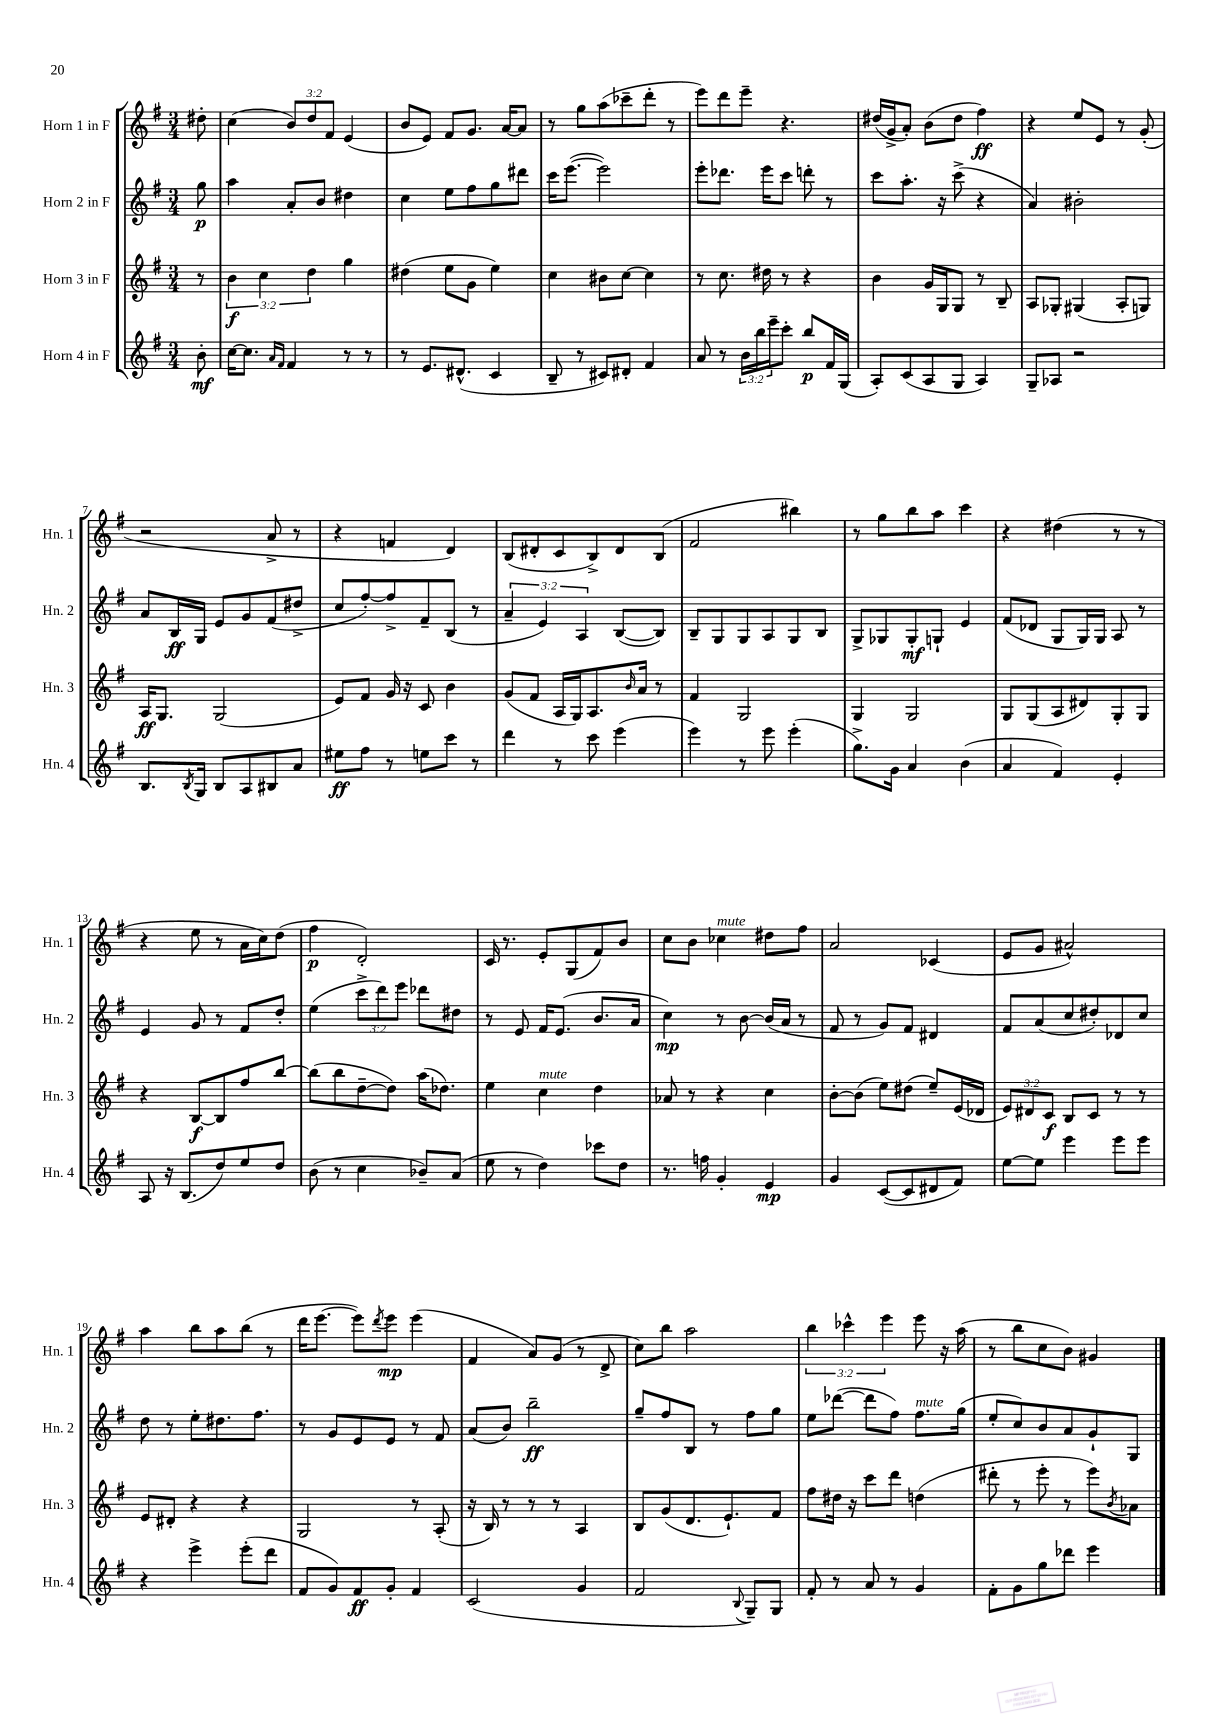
<<
\new StaffGroup <<
\new Staff = "s0" \with { instrumentName = "Horn 1 in F" shortInstrumentName = "Hn. 1" } {
    \clef treble \key g \major \numericTimeSignature \time 3/4 \override Staff.TupletNumber.text = #tuplet-number::calc-fraction-text \partial 8
    dis''8-. |
    c''4( \tuplet 3/2 { b'8) d''8 fis'8 } e'4( |
    b'8 e'8) fis'8 g'8. a'16~ a'8 |
    r8 g''8 a''8( ces'''8-- d'''8-. r8 |
    e'''8) d'''8 e'''8-- r4. |
    dis''16( g'16-> a'8-.) b'8( dis''8 fis''4\ff) |
    r4 e''8 e'8 r8 g'8-.( |
    r2 a'8-> r8 |
    r4 f'4 d'4) |
    b8( dis'8-. c'8 b8->) dis'8 b8( |
    fis'2 bis''4) |
    r8 g''8 b''8 a''8 c'''4 |
    r4 dis''4( r8 r8 |
    r4 e''8 r8 a'16 c''16) d''8( |
    fis''4\p d'2-.) |
    c'16 r8. e'8-. g8( fis'8) b'8 |
    c''8 b'8 ces''4^\markup { \italic "mute" } dis''8 fis''8 |
    a'2 ces'4( |
    e'8 g'8 ais'2-^) |
    a''4 b''8 a''8 b''8( r8 |
    d'''16 e'''8.~ e'''8) \acciaccatura { d'''8 } e'''8\mp e'''4( |
    fis'4 a'8) g'8( r8 d'8-> |
    c''8) b''8 a''2 |
    \tuplet 3/2 { b''4 ces'''4-^ e'''4 } e'''8 r16 a''16( |
    r8 b''8 c''8 b'8) gis'4 \bar "|." |
}
\new Staff = "s1" \with { instrumentName = "Horn 2 in F" shortInstrumentName = "Hn. 2" } {
    \clef treble \key g \major \numericTimeSignature \time 3/4 \override Staff.TupletNumber.text = #tuplet-number::calc-fraction-text \partial 8
    g''8\p |
    a''4 a'8-. b'8 dis''4 |
    c''4 e''8 fis''8 g''8 dis'''8 |
    c'''16 e'''8.~( e'''2) |
    e'''8-. des'''8. e'''16 c'''8 d'''8-. r8 |
    c'''8 a''8.-. r16 c'''8->( r4 |
    a'4) bis'2-. |
    a'8 b16\ff g16 e'8 g'8 fis'8( dis''8-> |
    c''8 fis''8~-.) fis''8-> fis'8-- b8( r8 |
    \tuplet 3/2 { a'4-- e'4) a4 } b8~( b8) |
    b8-- g8 g8 a8 g8 b8 |
    g8-> ges8 ges8-.\mf g8-! e'4 |
    fis'8( des'8 g8 g16) g16 a8 r8 |
    e'4 g'8 r8 fis'8 d''8-. |
    e''4( \tuplet 3/2 { c'''8-> d'''8) e'''8 } des'''8 dis''8 |
    r8 e'8 fis'16 e'8.( b'8. a'16 |
    c''4\mp) r8 b'8~ b'16( a'16 r8 |
    fis'8 r8 g'8) fis'8 dis'4 |
    fis'8 a'8( c''8 dis''8-.) des'8 c''8 |
    d''8 r8 e''8-. dis''8. fis''8. |
    r8 g'8 e'8 e'8 r8 fis'8 |
    a'8( b'8) b''2--\ff |
    g''8-- fis''8 b8 r8 fis''8 g''8 |
    e''8 des'''8~( des'''8 fis''8) fis''8.^\markup { \italic "mute" } g''16( |
    e''8-. c''8) b'8 a'8 g'8-! g8 \bar "|." |
}
\new Staff = "s2" \with { instrumentName = "Horn 3 in F" shortInstrumentName = "Hn. 3" } {
    \clef treble \key g \major \numericTimeSignature \time 3/4 \override Staff.TupletNumber.text = #tuplet-number::calc-fraction-text \partial 8
    r8 |
    \tuplet 3/2 { b'4\f c''4 d''4 } g''4 |
    dis''4( e''8 g'8 e''4) |
    c''4 bis'8 c''8~ c''4 |
    r8 c''8. dis''16 r8 r4 |
    b'4 g'16 g16 g8 r8 b8-- |
    a8 ges8-. gis4( a8-. g8) |
    a16\ff g8. g2( |
    e'8) fis'8 g'16 r16 c'8 b'4 |
    g'8( fis'8 a16 g16) a8. \grace { b'16 } a'16 r8 |
    fis'4 g2 |
    g4 g2 |
    g8 g8( a8 dis'8) g8-. g8 |
    r4 b8~\f b8 fis''8 b''8~ |
    b''8( b''8 d''8~-- d''8) a''16( des''8.) |
    e''4 c''4^\markup { \italic "mute" } d''4 |
    aes'8 r8 r4 c''4 |
    b'8~-. b'8( e''8) dis''8( e''8--) e'16( des'16 |
    \tuplet 3/2 { e'8) dis'8 c'8\f } b8 c'8 r8 r8 |
    e'8 dis'8-. r4 r4 |
    g2 r8 a8-.( |
    r16 b16) r8 r8 r8 a4 |
    b8 g'8( d'8. e'8.-!) fis'8 |
    fis''8 dis''16 r16 c'''8 d'''8 d''4( |
    dis'''8-. r8 e'''8-. r8 e'''8) \acciaccatura { b'8 } aes'8 \bar "|." |
}
\new Staff = "s3" \with { instrumentName = "Horn 4 in F" shortInstrumentName = "Hn. 4" } {
    \clef treble \key g \major \numericTimeSignature \time 3/4 \override Staff.TupletNumber.text = #tuplet-number::calc-fraction-text \partial 8
    b'8-.\mf |
    c''16~ c''8. \grace { a'16 fis'16 } fis'4 r8 r8 |
    r8 e'8. dis'8.-^( c'4 |
    b8-- r8 cis'8) dis'8-. fis'4 |
    a'8 r8 \tuplet 3/2 { b'16 b''16 e'''16-- } c'''8-. b''8\p fis'16 g16( |
    a8-.) c'8( a8 g8 a4) |
    g8-- aes8 r2 |
    b8. \acciaccatura { b8 } g16 b8 a8 bis8 a'8 |
    eis''8\ff fis''8 r8 e''8 c'''8 r8 |
    d'''4 r8 c'''8 e'''4( |
    e'''4) r8 e'''8 e'''4-.( |
    g''8.->) g'16 a'4 b'4( |
    a'4 fis'4) e'4-. |
    a8 r16 b8.( d''8) e''8 d''8 |
    b'8( r8 c''4 bes'8--) a'8( |
    e''8 r8 d''4) ces'''8 d''8 |
    r8. f''16 g'4-. e'4\mp |
    g'4 c'8~( c'8 dis'8 fis'8) |
    e''8~ e''8 e'''4 e'''8 e'''8 |
    r4 e'''4-> e'''8-.( d'''8 |
    fis'8 g'8) fis'8\ff g'8-. fis'4 |
    c'2( g'4 |
    fis'2 \appoggiatura { b8 } g8--) g8 |
    fis'8-. r8 a'8 r8 g'4 |
    fis'8-. g'8 g''8 des'''8 e'''4 \bar "|." |
}
>>
>>
